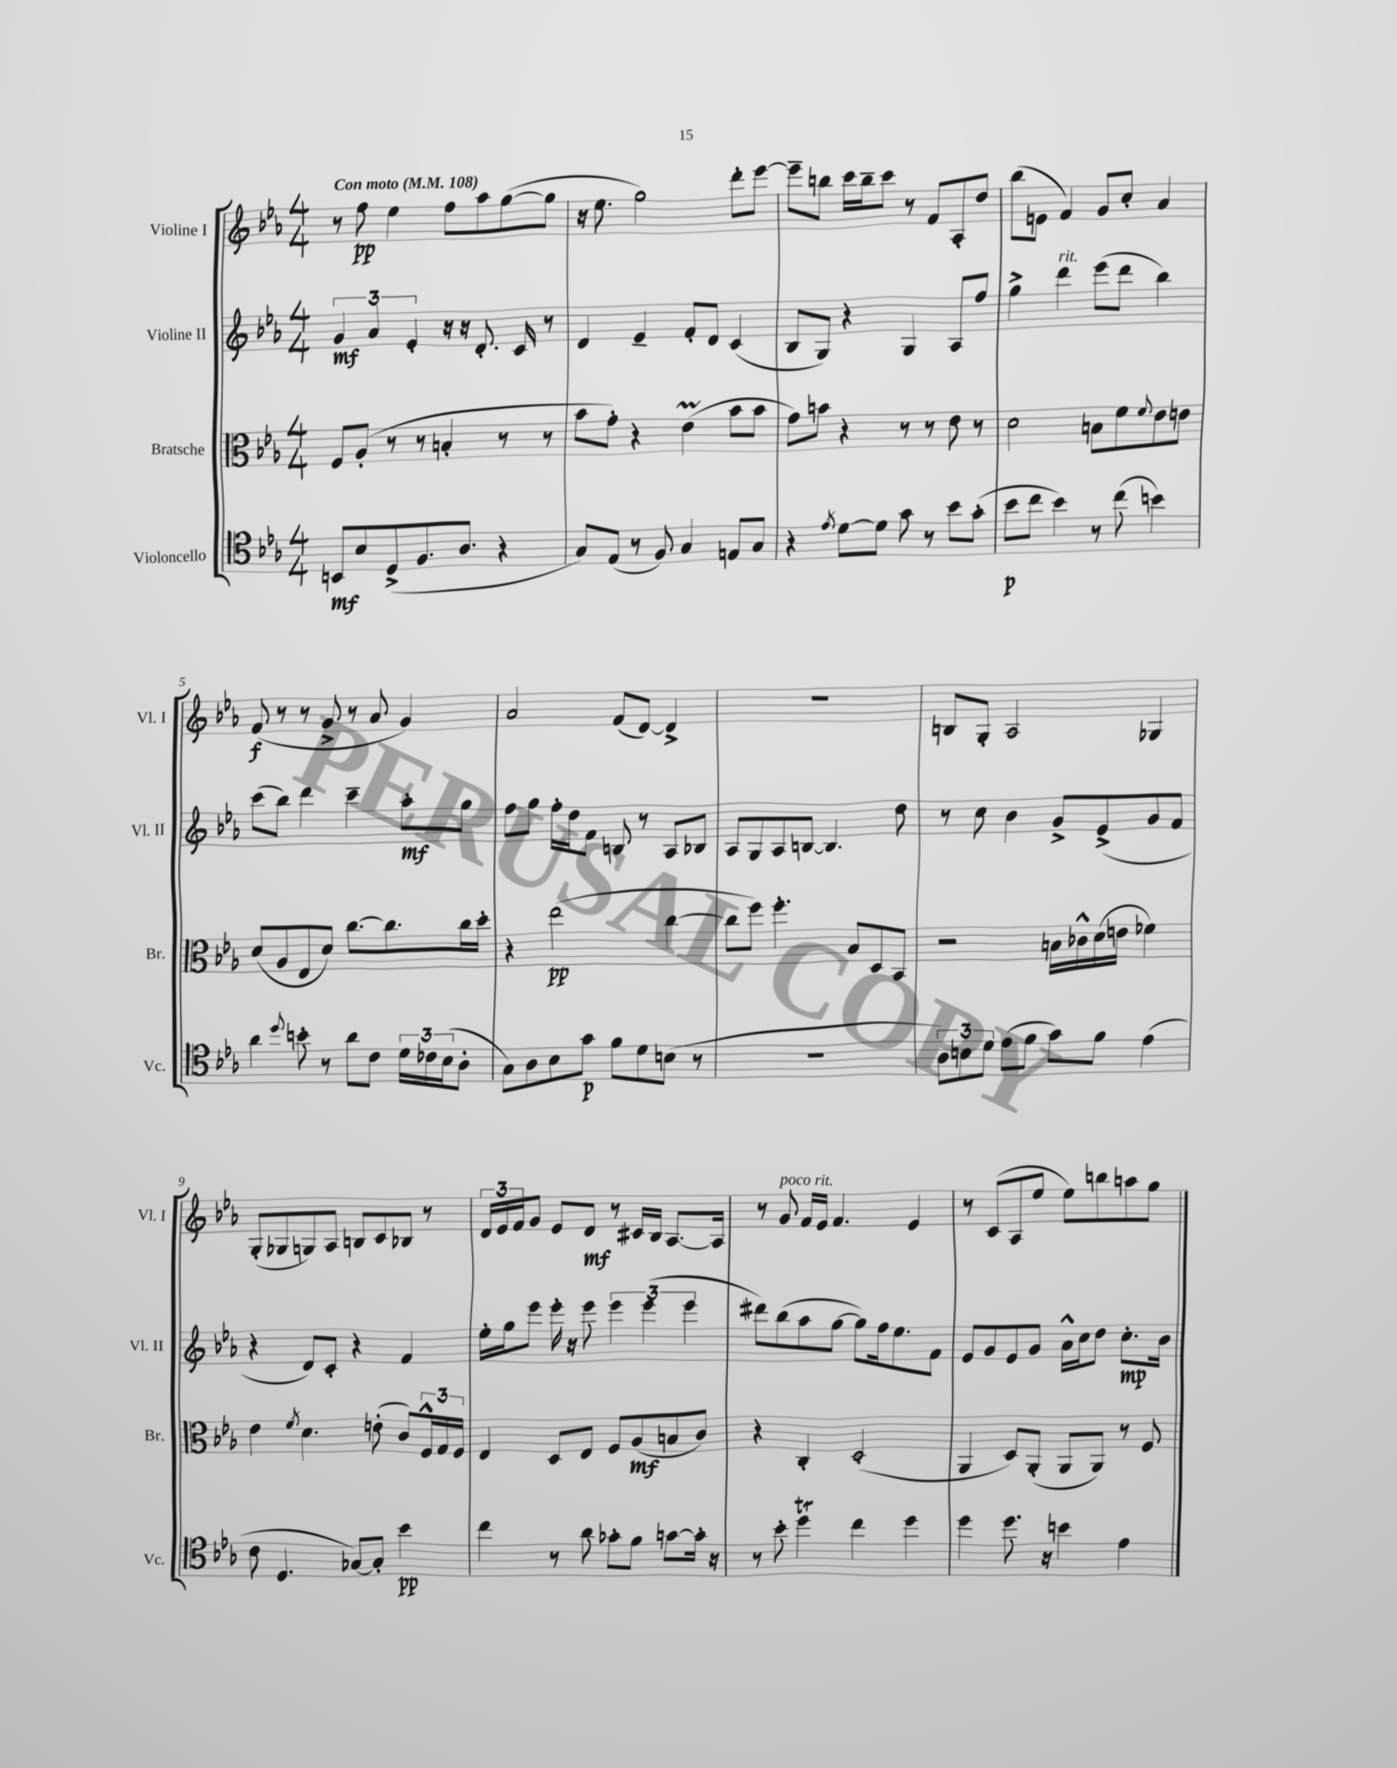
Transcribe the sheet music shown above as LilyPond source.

<<
\new StaffGroup <<
\new Staff = "s0" \with { instrumentName = "Violine I" shortInstrumentName = "Vl. I" } {
    \clef treble \key ees \major \numericTimeSignature \time 4/4 \tempo "Con moto" 4 = 108
    r8 f''8\pp ees''4 f''8 aes''8 g''8~( g''8 |
    r16 ees''8. g''2) d'''8-. ees'''8~ |
    ees'''8-- b''8 c'''16 b''16-- c'''8 r8 f'8 aes8-. d''8 |
    bes''8( e'8 f'4) g'8 c''8-. aes'4 |
    f'8\f( r8 r8 g'8-> r8 aes'8 g'4) |
    aes'2 f'8( d'8~) d'4-> |
    r1 |
    b8 g8-. aes2 ges4 |
    g8-.( ges8 g8) aes8 b8 c'8 bes8 r8 |
    \tuplet 3/2 { d'16 ees'16 f'16 } g'8 ees'8 d'8\mf r8 cis'16 bes16 aes8.~ aes16 |
    r8 g'8^\markup { \italic "poco rit." } f'16 ees'16 f'4. ees'4 |
    r8 c'8( aes8 ees''8 ees''8) b''8 a''8 g''8 \bar "|." |
}
\new Staff = "s1" \with { instrumentName = "Violine II" shortInstrumentName = "Vl. II" } {
    \clef treble \key ees \major \numericTimeSignature \time 4/4
    \tuplet 3/2 { g'4\mf aes'4 ees'4-. } r16 r16 d'8.-. c'16 r8 |
    d'4 ees'4-- f'8-. d'8 c'4( |
    bes8 g8) r4 g4 aes8 f''8 |
    g''4-> d'''4^\markup { \italic "rit." } ees'''8( d'''8 bes''4) |
    c'''8( bes''8) d'''4 c'''4-- aes''8-.\mf g''8 |
    f''8 g''8 f''16-. d''16 f'8 b8 r8 aes8 bes8 |
    aes8 g8 aes8 b8~ b4. d''8 |
    r8 c''8 bes'4 g'8-> ees'8->( g'8 f'8 |
    r4 d'8) c'8-. r4 f'4 |
    ees''16-. g''16 ees'''8 ees'''16-. r16 ees'''8 \tuplet 3/2 { ees'''4 ees'''4( ees'''4 } |
    dis'''8) bes''8( aes''8 g''8~ g''8) f''16 ees''8. f'8 |
    ees'8 g'8 ees'8 g'8 aes'16-^ c''16 d''8 c''8.-.\mp bes'16 \bar "|." |
}
\new Staff = "s2" \with { instrumentName = "Bratsche" shortInstrumentName = "Br." } {
    \clef alto \key ees \major \numericTimeSignature \time 4/4
    f8 aes8-.( r8 r8 b4-. r8 r8 |
    bes'8 g'8-.) r4 ees'4\prall( bes'8 bes'8 |
    g'8) b'8 r4 r8 r8 ees'8 r8 |
    d'2 b8 f'8 \appoggiatura { f'8 } ees'8 e'8 |
    d'8( aes8 ees8 d'8) c''8.~ c''8. c''16 d''16-. |
    r4 ees''2\pp( c''4~ |
    c''8 f''8) f''4.-. bes8 d8 bes,8 |
    r2 b16 ces'16-^ d'16( e'16 fes'4) |
    ees'4 \acciaccatura { f'8 } d'4. e'8-.( c'8) \tuplet 3/2 { f16-^ g16 f16 } |
    ees4 d8 ees8 f8 aes8\mf( b8 c'8) |
    r4 c4-. d2-.( |
    aes,4 d8) aes,8-.( aes,8 aes,8) r8 f8 \bar "|." |
}
\new Staff = "s3" \with { instrumentName = "Violoncello" shortInstrumentName = "Vc." } {
    \clef tenor \key ees \major \numericTimeSignature \time 4/4
    b,8\mf bes8 d8->( f8. aes8. r4 |
    g8) ees8( r8 f8) g4 e8 g8 |
    r4 \acciaccatura { ees'8 } d'8~ d'8 g'8 r8 bes'8 g'8-.( |
    bes'8\p c''8 bes'4) r8 c''8( b'4) |
    aes'4 \appoggiatura { d''8 } b'8-. r8 aes'8 c'8 \tuplet 3/2 { d'16 ces'16 bes16( } aes8-. |
    g8) aes8 bes8 g'8\p f'8 d'8 b8( r8 |
    R1 |
    \tuplet 3/2 { aes8) b8 d'8 } ees'8( f'8 g'8) f'8 ees'4( |
    c'8 d4. ges8~) ges8-. bes'4\pp |
    c''4 r8 aes'8 ges'8-. f'8 g'8~ g'16-. r16 |
    r8 bes'8-. d''4\trill c''4 d''4 |
    d''4 d''8. r16 b'4 ees'4 \bar "|." |
}
>>
>>
